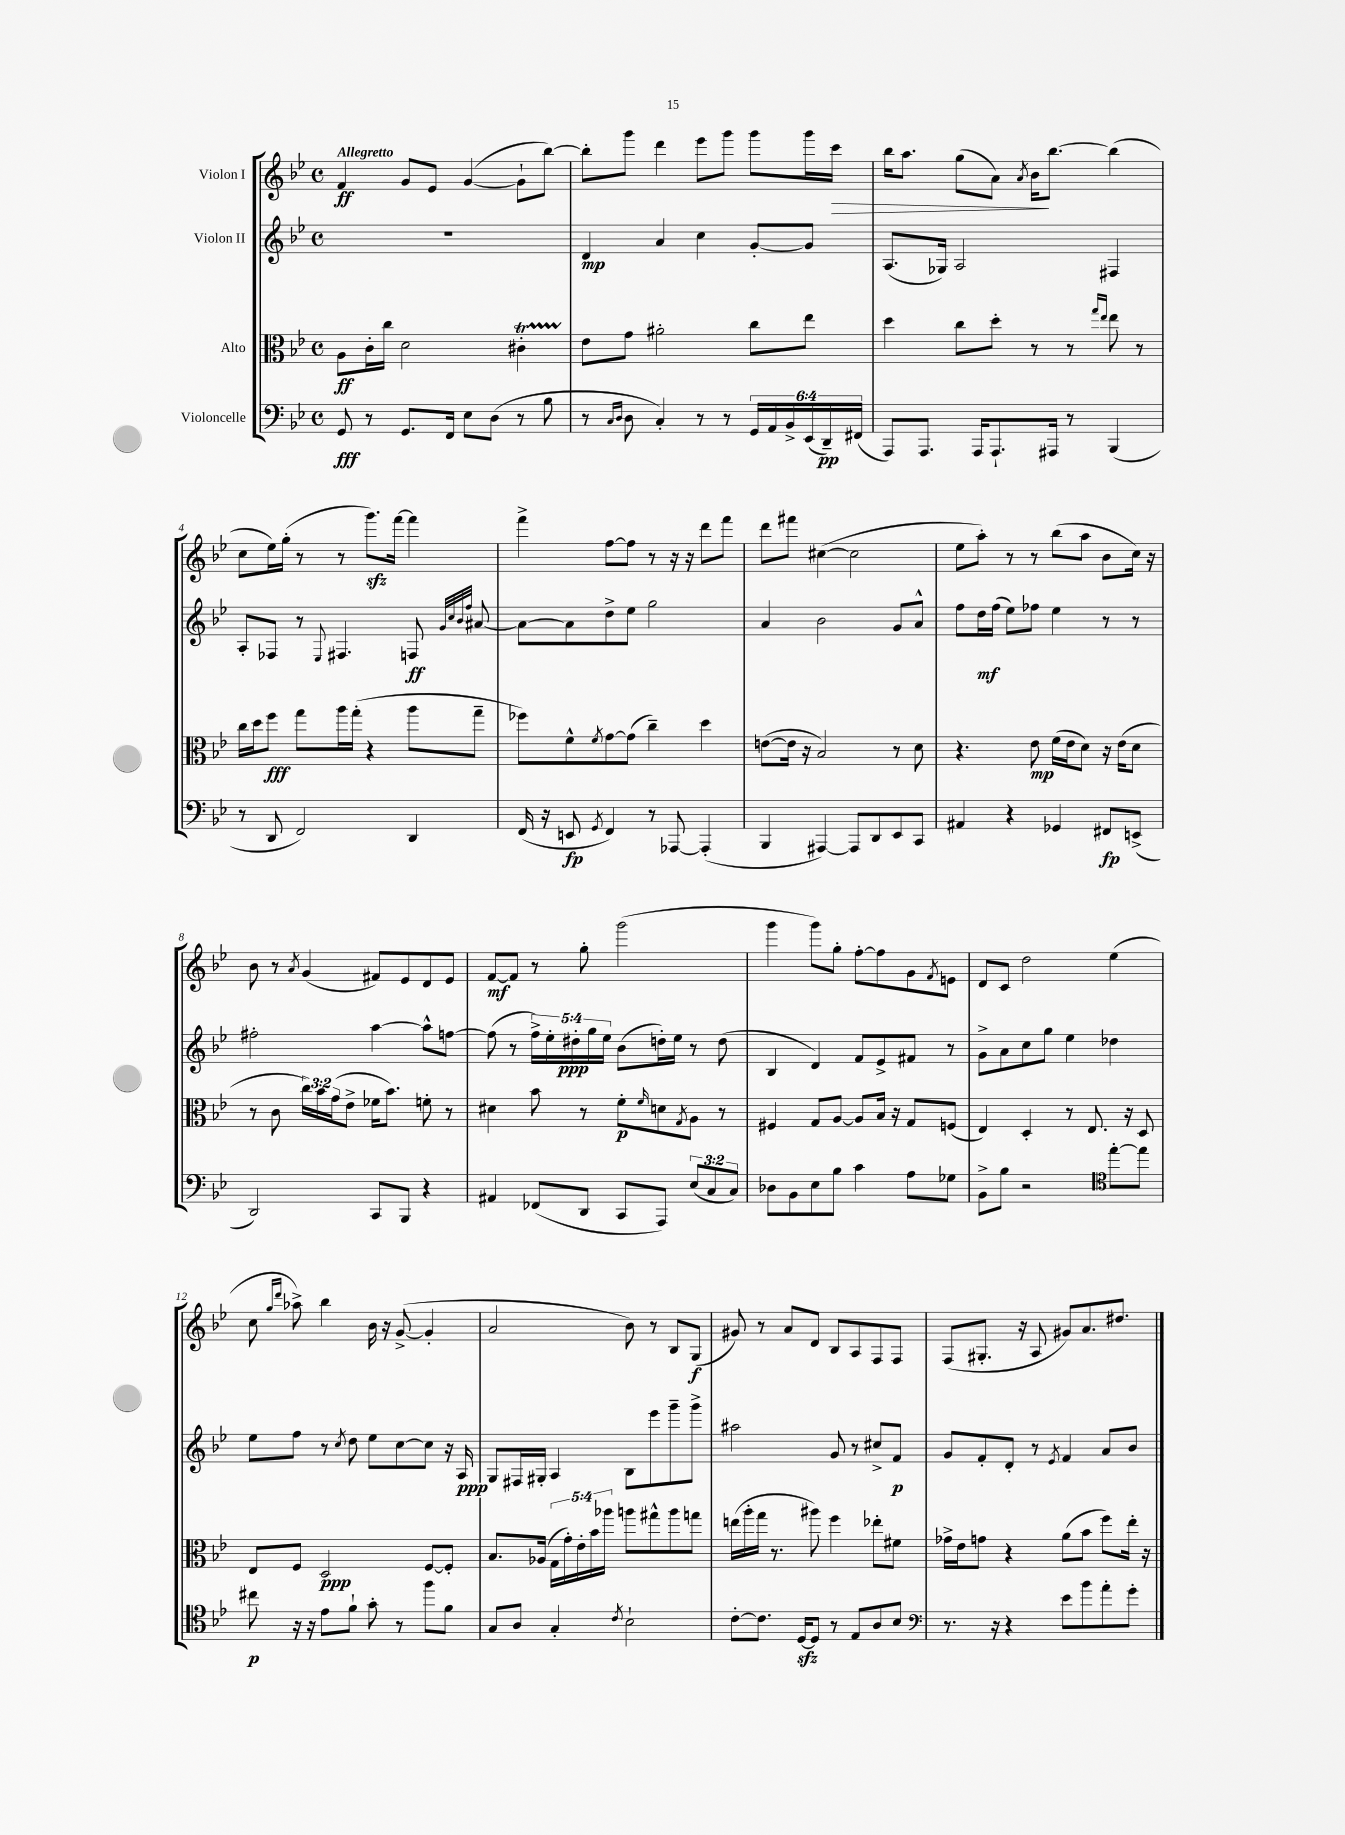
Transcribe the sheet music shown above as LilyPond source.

<<
\new StaffGroup <<
\new Staff = "s0" \with { instrumentName = "Violon I" } {
    \clef treble \key bes \major \defaultTimeSignature \time 4/4 \tempo "Allegretto"
    f'4\ff g'8 ees'8 g'4~( g'8-! bes''8~) |
    bes''8-. g'''8 d'''4 ees'''8 g'''8 g'''8 g'''16 c'''16\> |
    bes''16 a''8. g''8( a'8) \acciaccatura { a'8 } bes'16\! bes''8.~ bes''4( |
    c''8 ees''16) g''16-.( r8 r8 g'''8.\sfz) f'''16~ f'''4 |
    f'''4-> f''8~ f''8 r8 r16 r16 d'''8 f'''8 |
    d'''8 fis'''8 cis''4~( cis''2 |
    ees''8 a''8-.) r8 r8 bes''8( a''8 bes'8 c''16) r16 |
    bes'8 r8 \acciaccatura { a'8 } g'4( fis'8) ees'8 d'8 ees'8 |
    f'8~\mf f'8 r8 g''8-. g'''2( |
    g'''4 g'''8) g''8-. f''8~-. f''8 g'8 \acciaccatura { f'8 } e'8 |
    d'8 c'8 d''2 ees''4( |
    c''8 \grace { g''16 d'''16 } aes''8->) bes''4 bes'16 r16 g'8~->( g'4-. |
    a'2 bes'8) r8 bes8 g8\f( |
    gis'8) r8 a'8 d'8 bes8 a8 f8 f8 |
    f8( gis8.-. r16 a8 gis'8) a'8. dis''8. \bar "|." |
}
\new Staff = "s1" \with { instrumentName = "Violon II" } {
    \clef treble \key bes \major \defaultTimeSignature \time 4/4 \override Staff.TupletNumber.text = #tuplet-number::calc-fraction-text
    R1 |
    d'4\mp a'4 c''4 g'8~-. g'8 |
    a8.( ges16) a2 fis4 |
    a8-. fes8 r8 \appoggiatura { ees8 } fis4. f8\ff \grace { g'32 c''32 bes'32 f''32 } ais'8~ |
    ais'8~ ais'8 d''8-> ees''8 g''2 |
    a'4 bes'2 g'8 a'8-^ |
    f''8 d''16\mf f''16( ees''8) fes''8 ees''4 r8 r8 |
    fis''2-. a''4~ a''8-^ f''8~ |
    f''8( r8 \tuplet 5/4 { f''16->) ees''16-. dis''16-.\ppp g''16 ees''16 } bes'8( d''16-.) ees''16 r8 d''8( |
    bes4 d'4) f'8 ees'8-> fis'8 r8 |
    g'8-> a'8 c''8 g''8 ees''4 des''4 |
    ees''8 f''8 r8 \acciaccatura { c''8 } d''8 ees''8 c''8~ c''8 r16 a16\ppp |
    g8 fis16 gis16-. a4 bes8 ees'''8 g'''8-- g'''8-> |
    ais''2 g'8 r8 cis''8-> f'8\p |
    g'8 f'8-. d'8-. r8 \acciaccatura { ees'8 } f'4 a'8 bes'8 \bar "|." |
}
\new Staff = "s2" \with { instrumentName = "Alto" } {
    \clef alto \key bes \major \defaultTimeSignature \time 4/4 \override Staff.TupletNumber.text = #tuplet-number::calc-fraction-text
    a8\ff c'16-. c''16 d'2 cis'4-.\startTrillSpan |
    ees'8\stopTrillSpan g'8 ais'2-. c''8 ees''8 |
    d''4 c''8 d''8-. r8 r8 \grace { g''16 ees''16 } ees''8 r8 |
    c''16 d''16 f''8\fff g''8 a''16 g''16-.( r4 a''8 g''8-- |
    fes''8) f'8-^ \acciaccatura { f'8 } g'8~ g'8( c''4--) d''4 |
    e'8~( e'16 r16 bes2) r8 d'8 |
    r4. ees'8\mp f'16( ees'16 d'8) r16 ees'16( d'8 |
    r8 c'8 \tuplet 3/2 { c''16) bes'16 g'16( } ees'8-> fes'16 bes'8.) f'8-. r8 |
    dis'4 bes'8 r8 f'8-.\p \grace { f'16 } d'8 \acciaccatura { g8 } a8 r8 |
    fis4 g8 a8~ a8 bes16 r16 g8 f8( |
    ees4) d4-. r8 ees8. r16 d8 |
    ees8 f8 d2\ppp f8~ f8-. |
    bes8. aes16( \tuplet 5/4 { g16 g'16-.) ees'16-. bes'16 aes''16 } a''8 gis''8-^ a''8 g''8 |
    e''16( a''16-. g''16 r8. ais''8) f''4 ees''8-. fis'8 |
    ges'16-> ees'16 g'8 r4 a'8( bes'8 f''8) ees''16-. r16 \bar "|." |
}
\new Staff = "s3" \with { instrumentName = "Violoncelle" } {
    \clef bass \key bes \major \defaultTimeSignature \time 4/4 \override Staff.TupletNumber.text = #tuplet-number::calc-fraction-text
    g,8\fff r8 g,8. f,16 ees8 d8( r8 bes8 |
    r8 \grace { c16 d16 } d8 c4-.) r8 r8 \tuplet 6/4 { g,16 a,16 bes,16-> ees,16( d,16--\pp) fis,16( } |
    a,,8) a,,8. a,,16 a,,8.-! ais,,16 r8 bes,,4( |
    r8 d,8 f,2) d,4 |
    f,16( r16 e,8\fp \acciaccatura { g,8 } f,4) r8 aes,,8~ aes,,4-.( |
    bes,,4 ais,,4~) ais,,8 d,8 ees,8 c,8 |
    ais,4 r4 ges,4 fis,8\fp e,8->( |
    d,2) c,8 bes,,8 r4 |
    ais,4 fes,8( d,8 c,8 a,,8) \tuplet 3/2 { ees8( c8 c8) } |
    des8 bes,8 ees8 bes8 c'4 a8 ges8 |
    bes,8-> bes8 r2 \clef tenor ees''8~-. ees''8 |
    cis''8\p r16 r16 ees'8 f'8-! g'8-. r8 f''8 f'8 |
    g8 a8 g4-. \acciaccatura { c'8 } bes2-! |
    c'8~-. c'8. d16~\sfz d8 r8 ees8 a8 bes8 |
    \clef bass r8. r16 r4 ees'8 bes'8 a'8-. g'8-. \bar "|." |
}
>>
>>
